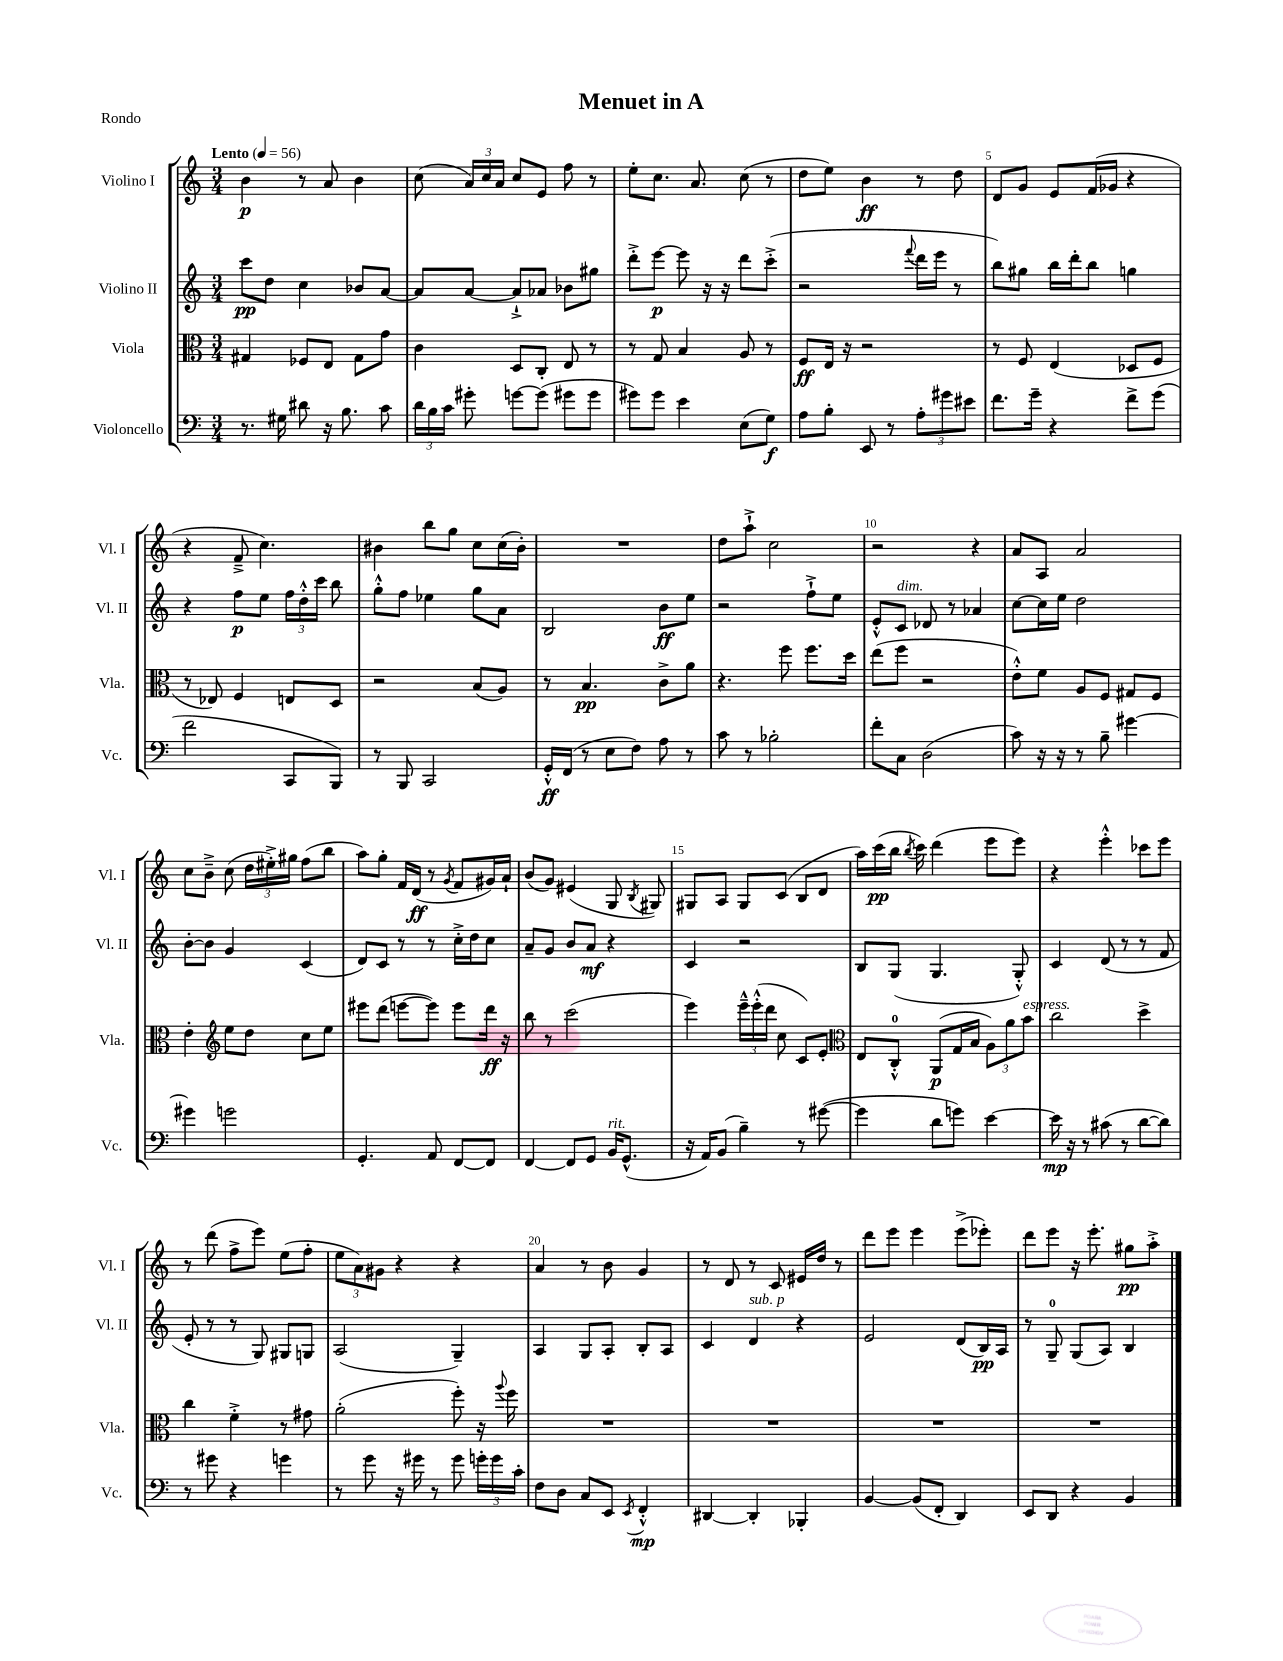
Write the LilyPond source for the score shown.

\header { title = "Menuet in A" piece = "Rondo" }
<<
\new StaffGroup <<
\new Staff = "s0" \with { instrumentName = "Violino I" shortInstrumentName = "Vl. I" } {
    \clef treble \key c \major \numericTimeSignature \time 3/4 \tempo "Lento" 4 = 56
    \autoBeamOff b'4\p r8 a'8 b'4 |
    c''8( \tuplet 3/2 { a'16[) c''16 a'16] } c''8[ e'8] f''8 r8 |
    e''8[-. c''8.] a'8. c''8( r8 |
    d''8[ e''8]) b'4\ff r8 d''8 |
    d'8[ g'8] e'8[ f'16( ges'16] r4 |
    r4 f'8---> c''4.) |
    bis'4 b''8[ g''8] c''8[ c''16( bis'16]-.) |
    R2. |
    d''8[ a''8]-!-> c''2 |
    r2 r4 |
    a'8[ a8] a'2 |
    c''8[ b'8]---> c''8( \tuplet 3/2 { d''16[ eis''16-.->) gis''16] } f''8[( b''8] |
    a''8[) g''8]-. f'16[ d'16]\ff( r8 \acciaccatura { g'8 } f'8[ gis'16) a'16]-! |
    b'8[( g'8]) eis'4( g8 \acciaccatura { b8 } gis8) |
    gis8[ a8] gis8[ c'8]( b8[ d'8] |
    a''16[) c'''16\pp( b''16] \acciaccatura { b''8 } c'''16) d'''4( e'''8[ e'''8]) |
    r4 e'''4-.-^ ces'''8[ e'''8] |
    r8 d'''8( f''8[-> e'''8]) e''8[( f''8]-. |
    \tuplet 3/2 { e''8[ a'8) gis'8] } r4 r4 |
    a'4 r8 b'8 g'4 |
    r8 d'8 r8 c'8 eis'16[ d''16] r8 |
    d'''8[ e'''8] e'''4 e'''8[->( ees'''8]-.) |
    d'''8[ e'''8] r16 e'''8.-. gis''8[\pp a''8]-.-> \bar "|." |
}
\new Staff = "s1" \with { instrumentName = "Violino II" shortInstrumentName = "Vl. II" } {
    \clef treble \key c \major \numericTimeSignature \time 3/4
    \autoBeamOff c'''8[\pp d''8] c''4 bes'8[ a'8]~ |
    a'8[ a'8]~ a'8[-!-> aes'8] bes'8[ gis''8] |
    d'''8[-.-> e'''8]~\p e'''8 r16 r16 d'''8[ c'''8]-.->( |
    r2 \appoggiatura { f'''8 } d'''16[ e'''16] r8 |
    b''8[) gis''8] b''16[ d'''16-. b''8] g''4 |
    r4 f''8[\p e''8] \tuplet 3/2 { f''16[ d''16-.-^ c'''16] } b''8 |
    g''8[-.-^ f''8] ees''4 g''8[ a'8] |
    b2 b'8[\ff e''8] |
    r2 f''8[-!-> e''8] |
    e'8[-.-^ c'8]^\markup { \italic "dim." } des'8 r8 aes'4 |
    c''8[~ c''16 e''16] d''2 |
    b'8[~-. b'8] g'4 c'4( |
    d'8[) c'8] r8 r8 c''16[-.-> d''16 c''8] |
    a'8[-- g'8] b'8[ a'8]\mf r4 |
    c'4 r2 |
    b8[ g8]( g4. g8-.-^) |
    c'4 d'8( r8 r8 f'8 |
    e'8-. r8 r8 g8) gis8[ g8] |
    a2( g4--) |
    a4 g8[ a8]-. b8[-. a8] |
    c'4 d'4^\markup { \italic "sub. p" } r4 |
    e'2 d'8[( b16\pp) a16] |
    r8 g8-0-- g8[( a8]) b4 \bar "|." |
}
\new Staff = "s2" \with { instrumentName = "Viola" shortInstrumentName = "Vla." } {
    \clef alto \key c \major \numericTimeSignature \time 3/4
    \autoBeamOff gis4 fes8[ e8] gis8[ g'8] |
    c'4 d8[ c8]-. e8 r8 |
    r8 g8 b4 a8 r8 |
    f8[\ff e16] r16 r2 |
    r8 f8 e4( des8[ f8] |
    r8 ees8) f4 e8[ d8] |
    r2 b8[( a8]) |
    r8 b4.\pp c'8[-> a'8] |
    r4. f''8 f''8.[ d''16] |
    e''8[( f''8] r2 |
    e'8[-.-^) f'8] a8[ f8] gis8[ f8] |
    e'4-. \clef treble e''8[ d''8] c''8[ e''8] |
    eis'''8[ d'''8]( e'''8[~ e'''8]) e'''8[ d'''16]\ff r16 |
    b''8 r8 c'''2( |
    e'''4) \tuplet 3/2 { e'''16[---^ e'''16-.-^( d'''16] } c''8 c'8[) e'8]-. |
    \clef alto e8[ c8]-0-.-^ a,8[\p( g16 b16] \tuplet 3/2 { a8[) a'8 b'8]^\markup { \italic "espress." } } |
    c''2 d''4-> |
    c''4 f'4-.-> r8 gis'8 |
    a'2-.( f''8-.) r16 \appoggiatura { a''8 } f''16 |
    R2. |
    R2. |
    R2. |
    R2. \bar "|." |
}
\new Staff = "s3" \with { instrumentName = "Violoncello" shortInstrumentName = "Vc." } {
    \clef bass \key c \major \numericTimeSignature \time 3/4
    \autoBeamOff r8. gis16 dis'8 r16 b8. c'8 |
    \tuplet 3/2 { d'16[ b16 c'16] } gis'8-. g'8[~ g'8]( gis'8[ gis'8] |
    gis'8[) gis'8] e'4 e8[( g8]\f) |
    a8[ b8]-. e,8 r8 \tuplet 3/2 { a8[-. gis'8 eis'8] } |
    f'8.[ g'16]-- r4 f'8[-> g'8]( |
    f'2 c,8[ b,,8]) |
    r8 b,,8 c,2 |
    g,16[-.-^\ff f,16]( r8 e8[ f8]) a8 r8 |
    c'8 r8 bes2-. |
    f'8[-. c8] d2( |
    c'8) r16 r16 r8 b8-- gis'4~ |
    gis'4 g'2 |
    g,4.-. a,8 f,8[~ f,8] |
    f,4~ f,8[ g,8] b,16[^\markup { \italic "rit." } g,8.]-^( |
    r16 a,16[) b,8]( b4--) r8 gis'8~( |
    gis'4 d'8[ g'8]) e'4~ |
    e'16\mp r16 r8 cis'8( r8 d'8[~ d'8]) |
    r8 gis'8 r4 g'4 |
    r8 g'8 r16 gis'16 r8 gis'8 \tuplet 3/2 { g'16[-. g'16 c'16]-. } |
    f8[ d8] c8[ e,8] \acciaccatura { e,8 } f,4-.-^\mp |
    dis,4~ dis,4-. bes,,4-. |
    b,4~ b,8[( f,8]-. d,4) |
    e,8[ d,8] r4 b,4 \bar "|." |
}
>>
>>
\layout { \context { \Score \override BarNumber.break-visibility = ##(#f #t #t) barNumberVisibility = #(every-nth-bar-number-visible 5) } }
